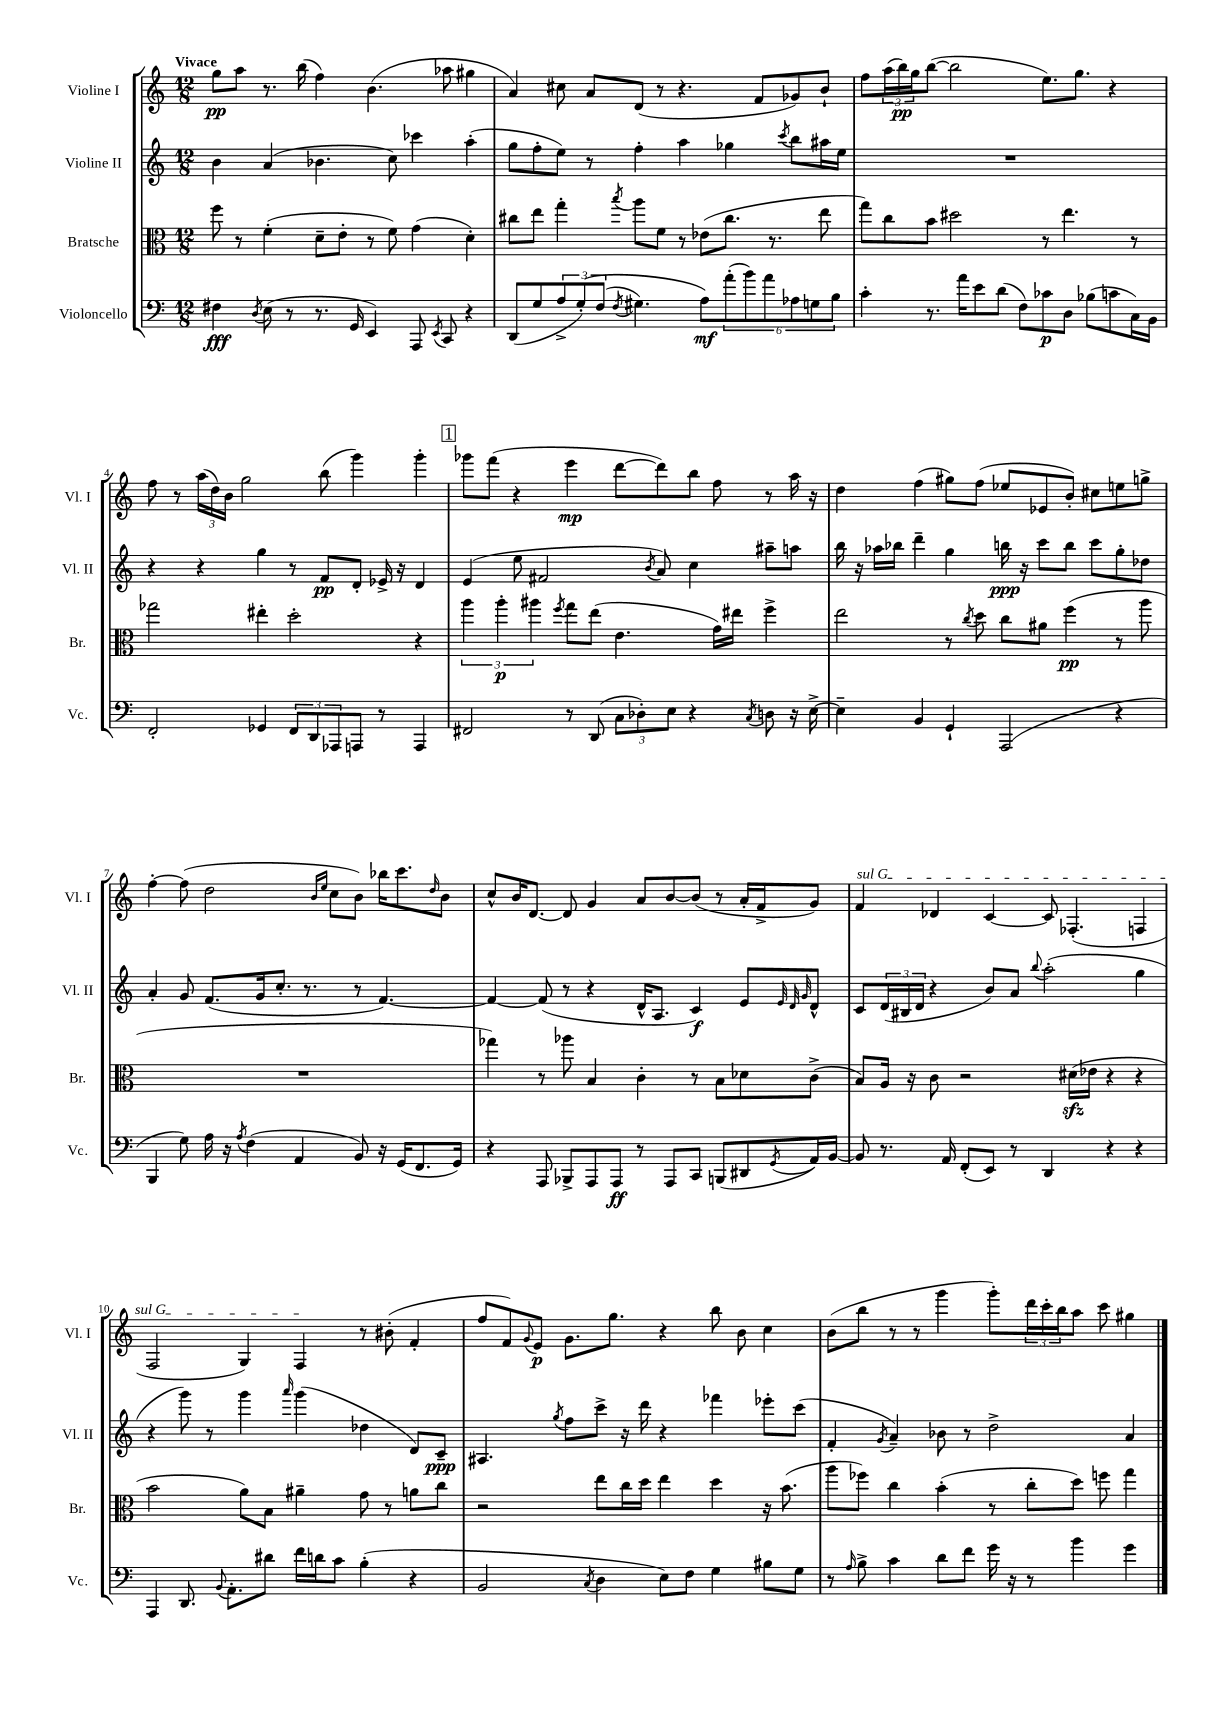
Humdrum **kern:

**kern	**dynam	**kern	**dynam	**kern	**dynam	**kern	**dynam
*part4	*part4	*part3	*part3	*part2	*part2	*part1	*part1
*staff4	*staff4	*staff3	*staff3	*staff2	*staff2	*staff1	*staff1
*I"Violoncello	*	*I"Bratsche	*	*I"Violine II	*	*I"Violine I	*
*I'Vc.	*	*I'Br.	*	*I'Vl. II	*	*I'Vl. I	*
*clefF4	*	*clefC3	*	*clefG2	*	*clefG2	*
*k[]	*	*k[]	*	*k[]	*	*k[]	*
*M12/8	*	*M12/8	*	*M12/8	*	*M12/8	*
=1	=1	=1	=1	=1	=1	=1	=1
!	!	!	!	!	!	!LO:TX:a:B:t=Vivace	!
4F#X\	fff	8ff\	.	4b\	.	8gg\L	pp
.	.	8r	.	.	.	8aa\J	.
8qD/	.	.	.	.	.	.	.
(8E\	.	(4f'\	.	(4a/	.	8.r	.
8r	.	.	.	.	.	.	.
.	.	.	.	.	.	(16bb\	.
8.r	.	8d~\L	.	4.b-X\	.	4ff\)	.
.	.	8e'\J	.	.	.	.	.
16GG/	.	.	.	.	.	.	.
4EE/)	.	8r	.	.	.	(4.b\	.
.	.	8f\)	.	8cc\)	.	.	.
8AAA/	.	(4g\	.	4ccc-X\	.	.	.
8qEE/	.	.	.	.	.	.	.
8CC/	.	.	.	.	.	8aa-X\	.
4r	.	4d'\)	.	(4aa'\	.	4gg#X\	.
=2	=2	=2	=2	=2	=2	=2	=2
(8DD/L	.	8cc#X\L	.	8gg\L	.	4a/)	.
8G/	.	8ee\J	.	8ff'\	.	.	.
12A^/	.	4gg'\	.	8ee\J)	.	8cc#X\	.
(12G'/)	.	.	.	.	.	.	.
.	.	.	.	8r	.	8a/L	.
(12F/J	.	.	.	.	.	.	.
8qF/	.	8qbb/	.	.	.	.	.
4.G#X\)	.	8aa\L	.	4ff'\	.	(8d/J	.
.	.	8f\J	.	.	.	8r	.
.	.	8r	.	4aa\	.	4.r	.
8A\L)	mf	(8e-X\L	.	.	.	.	.
(12a'\	.	8.cc#\J	.	4gg-X\	.	.	.
12b\)	.	.	.	.	.	.	.
.	.	.	.	.	.	8f/L	.
12a\	.	.	.	.	.	.	.
.	.	8.r	.	.	.	.	.
.	.	.	.	8qccc/	.	.	.
12A-X\	.	.	.	8bb\L	.	8g-X/)	.
12Gn\	.	.	.	.	.	.	.
.	.	8ee\	.	16aa#X\L	.	8b`/J	.
12B\J	.	.	.	.	.	.	.
.	.	.	.	16ee\JJ	.	.	.
=3	=3	=3	=3	=3	=3	=3	=3
4c'\	.	8gg\L)	.	1.r	.	8ff\L	.
.	.	8cc\	.	.	.	(24aa\L	.
.	.	.	.	.	.	24bb\)	pp
.	.	.	.	.	.	24gg\J	.
8.r	.	8b\J	.	.	.	([8bb\J	.
.	.	2dd#X\	.	.	.	2bb\]	.
16a\KL	.	.	.	.	.	.	.
8e\	.	.	.	.	.	.	.
(8d\J	.	.	.	.	.	.	.
8F\L)	.	.	.	.	.	.	.
8c-X\	p	8r	.	.	.	8.ee\L)	.
8D\J	.	4.ee\	.	.	.	.	.
.	.	.	.	.	.	8.gg\J	.
(8B-X\L	.	.	.	.	.	.	.
8cn\	.	.	.	.	.	4r	.
16C\L)	.	8r	.	.	.	.	.
16BB\JJ	.	.	.	.	.	.	.
!!LO:LB:g=z
=4	=4	=4	=4	=4	=4	=4	=4
2FF'/	.	2gg-X\	.	4r	.	8ff\	.
.	.	.	.	.	.	8r	.
.	.	.	.	4r	.	(24aa\LL	.
.	.	.	.	.	.	24dd\)	.
.	.	.	.	.	.	24b\JJ	.
.	.	.	.	.	.	2gg\	.
4GG-X/	.	4ee#X'\	.	4gg\	.	.	.
12FF/L	.	2dd'\	.	8r	.	.	.
12DD/	.	.	.	.	.	.	.
.	.	.	.	8f/L	pp	(8bb\	.
12AAA-X/	.	.	.	.	.	.	.
8AAAn/J	.	.	.	8d'/J	.	4ggg\)	.
8r	.	.	.	16e-X^/	.	.	.
.	.	.	.	16r	.	.	.
4AAA/	.	4r	.	4d/	.	4ggg'\	.
!!LO:REH:place=s1:t=1
=5	=5	=5	=5	=5	=5	=5	=5
2FF#X/	.	6aa\	.	(4e/	.	8ggg-X\L	.
.	.	.	.	.	.	(8fff\J	.
.	.	6aa'\	p	.	.	.	.
.	.	.	.	8ee\	.	4r	.
.	.	6aa#X\	.	.	.	.	.
.	.	.	.	2f#X/	.	.	.
.	.	8qff/	.	.	.	.	.
8r	.	8gg\L	.	.	.	4eee\	mp
(8DD/	.	(8ee\J	.	.	.	.	.
12C\L	.	4.e\	.	.	.	[8ddd\L	.
12D-X'\)	.	.	.	.	.	.	.
.	.	.	.	8qb/	.	.	.
.	.	.	.	8a/)	.	8ddd\])	.
12E\J	.	.	.	.	.	.	.
4r	.	.	.	4cc\	.	8bb\J	.
.	.	16g\LL)	.	.	.	8ff\	.
.	.	16ee#X\JJ	.	.	.	.	.
8qC/	.	.	.	.	.	.	.
8Dn\	.	4ff^\	.	8aa#X~\L	.	8r	.
16r	.	.	.	8aan\J	.	16aa\	.
[16E^\	.	.	.	.	.	16r	.
=6	=6	=6	=6	=6	=6	=6	=6
4E~\]	.	2ee\	.	16bb\	.	4dd\	.
.	.	.	.	16r	.	.	.
.	.	.	.	16aa-X\LL	.	.	.
.	.	.	.	16bb-X\JJ	.	.	.
4BB/	.	.	.	4ddd~\	.	(4ff\	.
4GG`/	.	8r	.	4gg\	.	8gg#X\L)	.
.	.	8qcc/	.	.	.	.	.
.	.	8dd\	.	.	.	(8ff\J	.
(2AAA/	.	8cc\L	.	16bbn\	ppp	8ee-X/L	.
.	.	.	.	16r	.	.	.
.	.	8a#X\J	.	8ccc\L	.	8e-X/	.
.	.	(4ff\	pp	8bb\J	.	8b'/J)	.
.	.	.	.	8ccc\L	.	8cc#X\L	.
4r	.	8r	.	8gg'\	.	8een\	.
.	.	8aa\	.	8dd-X\J	.	8ggn^\J	.
!!LO:LB:g=z
=7	=7	=7	=7	=7	=7	=7	=7
4BBB/	.	1.r	.	4a'/	.	[4ff'\	.
8G\)	.	.	.	8g/	.	(8ff\]	.
16A\	.	.	.	(8.f/L	.	2dd\	.
16r	.	.	.	.	.	.	.
8qA/	.	.	.	.	.	.	.
(4F\	.	.	.	.	.	.	.
.	.	.	.	16g/k	.	.	.
.	.	.	.	8.cc'/J	.	.	.
4AA/	.	.	.	.	.	.	.
.	.	.	.	8.r	.	.	.
.	.	.	.	.	.	16qqb/LL	.
.	.	.	.	.	.	16qqee/JJ	.
.	.	.	.	.	.	8cc\L	.
8BB/)	.	.	.	8r	.	8b\J)	.
16r	.	.	.	[4.f/)	.	16bb-X\KL	.
(16GG/KL	.	.	.	.	.	8.ccc\	.
8.FF/	.	.	.	.	.	.	.
.	.	.	.	.	.	16qqdd/	.
.	.	.	.	.	.	8b\J	.
16GG/Jk)	.	.	.	.	.	.	.
=8	=8	=8	=8	=8	=8	=8	=8
4r	.	4gg-X\)	.	4f/_	.	8cc^^/L	.
.	.	.	.	.	.	16b/K	.
.	.	.	.	.	.	[8.d/J	.
8AAA/	.	8r	.	(8f/]	.	.	.
8BBB-X^/L	.	8aa-X\	.	8r	.	8d/]	.
8AAA/	.	4B/	.	4r	.	4g/	.
8AAA/J	ff	.	.	.	.	.	.
8r	.	4c'\	.	16d^^/KL	.	8a/L	.
.	.	.	.	8.A/J	.	.	.
8AAA/L	.	.	.	.	.	[8b/	.
8CC/J	.	8r	.	4c/)	f	(8b/J]	.
(8BBBn/L	.	8B\L	.	.	.	8r	.
8DD#X/	.	8d-X\	.	8e/L	.	16a'/LL	.
.	.	.	.	.	.	16f^/J	.
.	.	.	.	32qqe/	.	.	.
.	.	.	.	32qqd/	.	.	.
8qGG/	.	.	.	32qqg/	.	.	.
16AA/L)	.	(8c^\J	.	8d^^/J	.	8g/J)	.
[16BB/JJ	.	.	.	.	.	.	.
=9	=9	=9	=9	=9	=9	=9	=9
!	!	!	!	!	!	!LO:TX:a:i:t=sul G	!
8BB/]	.	8B/L)	.	8c/L	.	4f/	.
8.r	.	16A/Jk	.	(24d/L	.	.	.
.	.	.	.	24B#X/	.	.	.
.	.	16r	.	.	.	.	.
.	.	.	.	24d/JJ	.	.	.
.	.	8c\	.	4r	.	4d-X/	.
16AA/	.	.	.	.	.	.	.
(8FF'/L	.	2r	.	.	.	.	.
8EE/J)	.	.	.	8b/L)	.	[4c/	.
8r	.	.	.	8a/J	.	.	.
.	.	.	.	8qqbb/	.	.	.
4DD/	.	.	.	(2aa'\	.	8c/]	.
.	.	(16d#Xzz\LL	.	.	.	(4.F-X'/	.
.	.	16e-X\JJ	.	.	.	.	.
4r	.	4r	.	.	.	.	.
4r	.	4r	.	4gg\	.	4Fn/	.
!!LO:LB:g=z
=10	=10	=10	=10	=10	=10	=10	=10
4AAA/	.	2b\	.	4r	.	2F/	.
8.DD/	.	.	.	8ggg\)	.	.	.
.	.	.	.	8r	.	.	.
8qqBB/	.	.	.	.	.	.	.
8.AA'\L	.	.	.	.	.	.	.
.	.	8a\L)	.	4ggg\	.	4G/)	.
8d#X\J	.	8B\J	.	.	.	.	.
.	.	.	.	16qqaaa/	.	.	.
16f\LL	.	4a#X~\	.	(4ggg\	.	4F/	.
16dn\J	.	.	.	.	.	.	.
8c\J	.	.	.	.	.	.	.
(4B'\	.	8g\	.	4dd-X\	.	8r	.
.	.	8r	.	.	.	(8b#X'\	.
4r	.	8an\L	.	8d/L)	.	4f'/	.
.	.	8cc\J	.	8c~/J	ppp	.	.
=11	=11	=11	=11	=11	=11	=11	=11
2BB/	.	2r	.	4.A#X/	.	8ff/L	.
.	.	.	.	.	.	8f/)	.
.	.	.	.	.	.	8qqg/	.
.	.	.	.	.	.	8e/J	p
.	.	.	.	8qgg/	.	.	.
.	.	.	.	8ff\L	.	8.g\L	.
8qC/	.	.	.	.	.	.	.
4D\	.	8ee\L	.	8ccc^\J	.	.	.
.	.	.	.	.	.	8.gg\J	.
.	.	16cc\L	.	16r	.	.	.
.	.	16dd\JJ	.	16ddd\	.	.	.
8E\L)	.	4ee\	.	4r	.	4r	.
8F\J	.	.	.	.	.	.	.
4G\	.	4dd\	.	4fff-X\	.	8bb\	.
.	.	.	.	.	.	8b\	.
8B#X\L	.	16r	.	8eee-X'\L	.	4cc\	.
.	.	(8.b\	.	.	.	.	.
8G\J	.	.	.	(8ccc\J	.	.	.
=12	=12	=12	=12	=12	=12	=12	=12
8r	.	8aa\L	.	4f'/	.	(8b\L	.
16qqA/	.	.	.	.	.	.	.
8B^\	.	8ff-X\J)	.	.	.	8bb\J	.
.	.	.	.	8qg/	.	.	.
4c\	.	4cc\	.	4a~/)	.	8r	.
.	.	.	.	.	.	8r	.
8d\L	.	(4b'\	.	8b-X\	.	4ggg\	.
8f\J	.	.	.	8r	.	.	.
16g\	.	8r	.	2dd^\	.	8ggg'\L)	.
16r	.	.	.	.	.	.	.
8r	.	8cc'\L	.	.	.	24ddd\L	.
.	.	.	.	.	.	24ccc'\	.
.	.	.	.	.	.	24bb\J	.
4b\	.	8dd\J)	.	.	.	8aa\J	.
.	.	8ffn\	.	.	.	8ccc\	.
4g\	.	4gg\	.	4a/	.	4gg#X\	.
==	==	==	==	==	==	==	==
*-	*-	*-	*-	*-	*-	*-	*-
